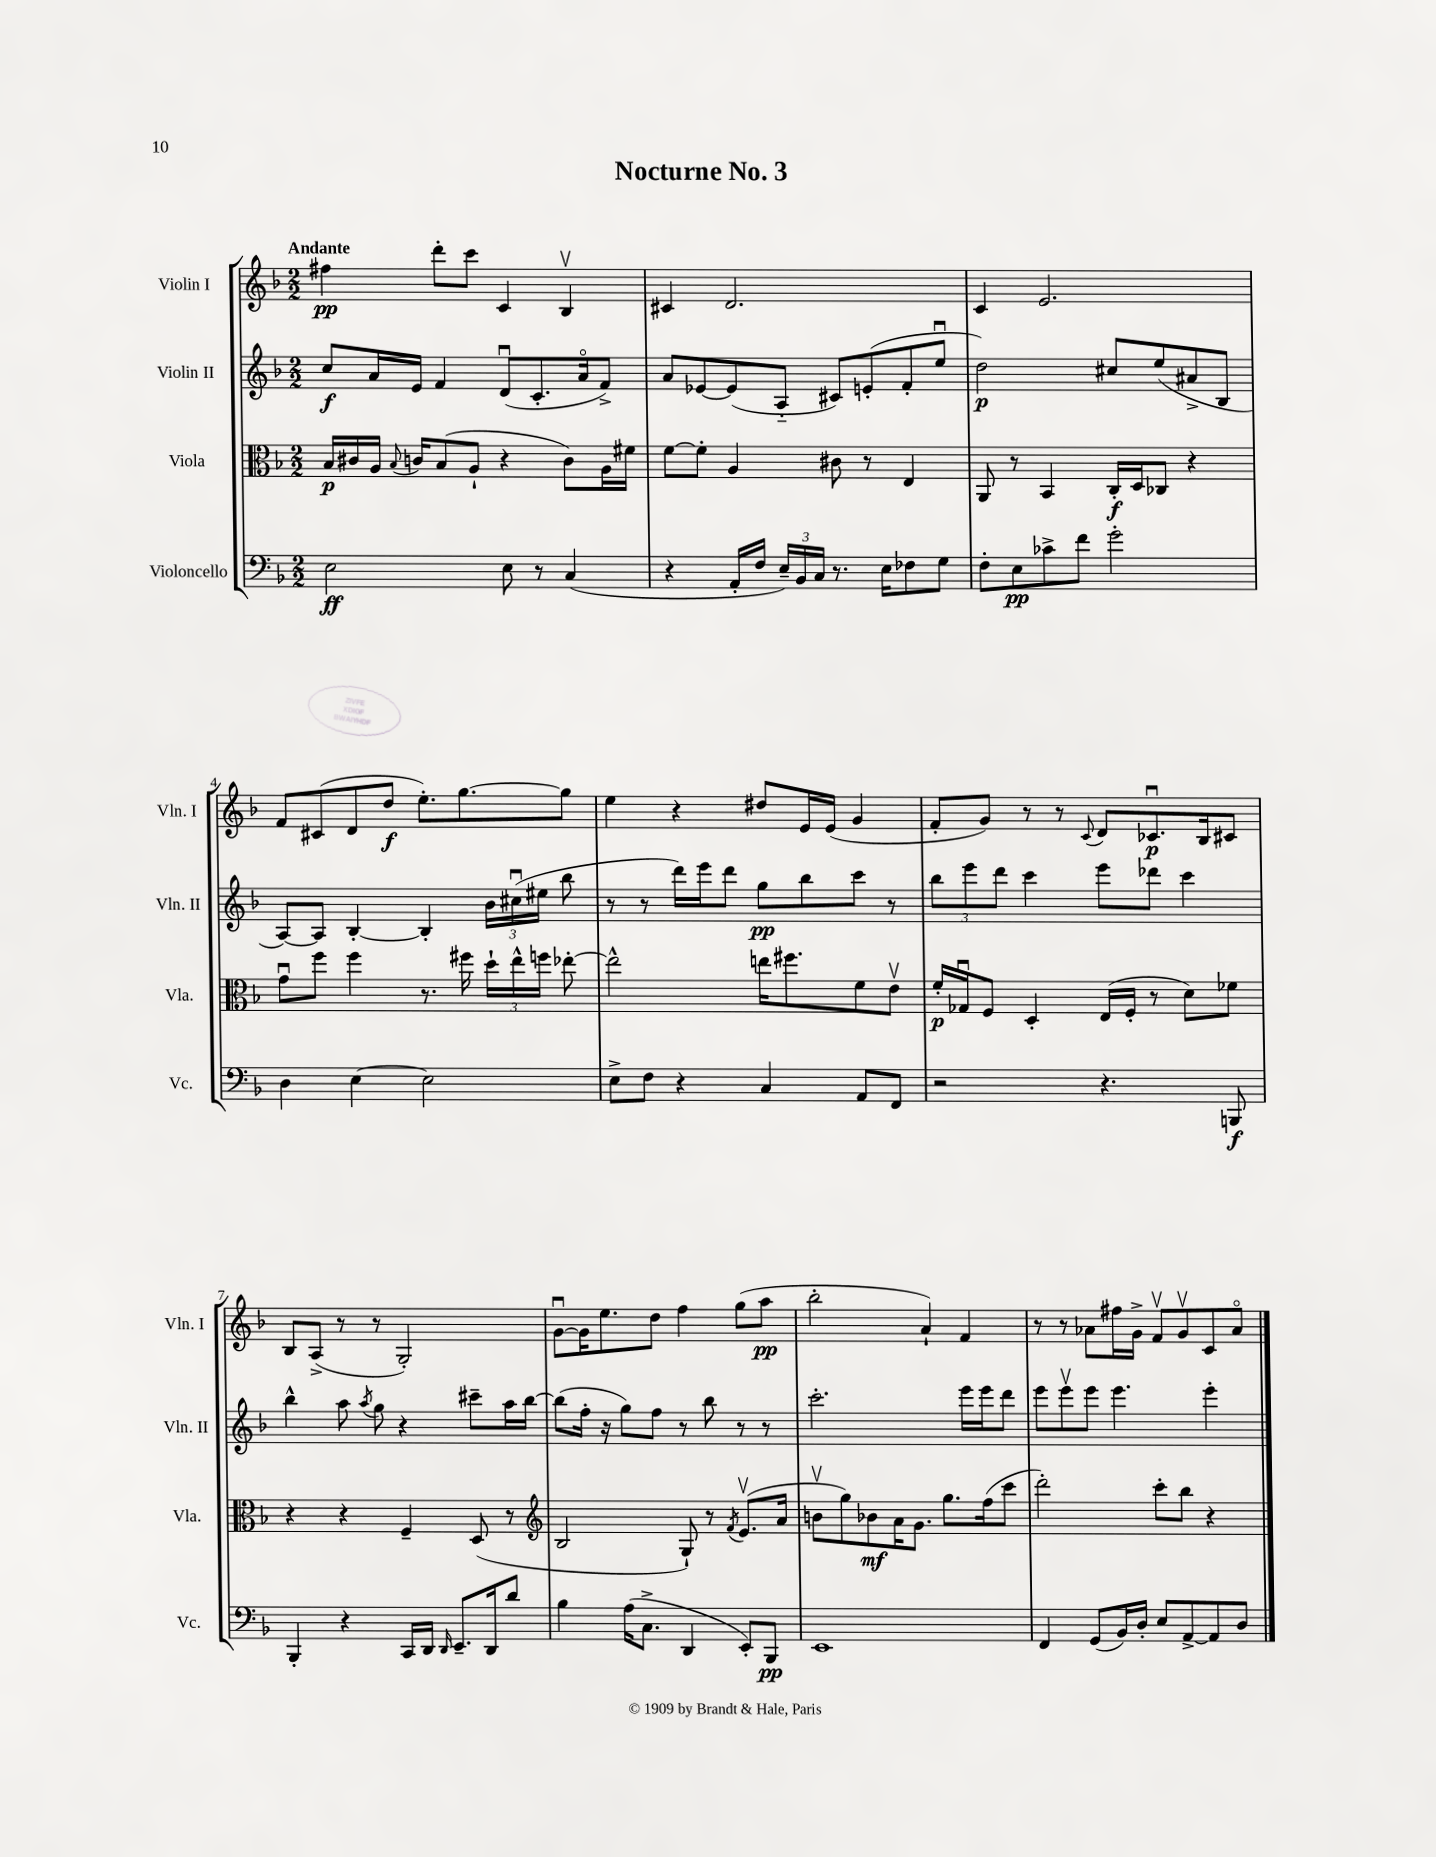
\header { title = "Nocturne No. 3" }
<<
\new StaffGroup <<
\new Staff = "s0" \with { instrumentName = "Violin I" shortInstrumentName = "Vln. I" } {
    \clef treble \key f \major \numericTimeSignature \time 2/2 \tempo "Andante"
    \autoBeamOff fis''4\pp d'''8[-. c'''8] c'4 bes4\upbow |
    cis'4 d'2. |
    c'4 e'2. |
    f'8[ cis'8( d'8 d''8]\f e''8.[-.) g''8.~ g''8] |
    e''4 r4 dis''8[ e'16 e'16]( g'4 |
    f'8[-. g'8]) r8 r8 \appoggiatura { c'8 } d'8[ ces'8.\downbow\p bes16 cis'8] |
    bes8[ a8]->( r8 r8 g2-.) |
    g'8[~\downbow g'16 e''8. d''8] f''4 g''8[( a''8]\pp |
    bes''2-. a'4-!) f'4 |
    r8 r8 aes'8[ fis''16 g'16]-> f'8[\upbow g'8\upbow c'8 aes'8]\flageolet \bar "|." |
}
\new Staff = "s1" \with { instrumentName = "Violin II" shortInstrumentName = "Vln. II" } {
    \clef treble \key f \major \numericTimeSignature \time 2/2
    \autoBeamOff c''8[\f a'16 e'16] f'4 d'8[\downbow( c'8.-. a'16\flageolet f'8]->) |
    a'8[ ees'8~ ees'8( a8]-_ cis'8[) e'8-.( f'8-. e''8]\downbow |
    d''2\p) cis''8[ e''8( ais'8-> bes8] |
    a8[~) a8] bes4~-. bes4-. \tuplet 3/2 { bes'16[ cis''16\downbow( eis''16] } bes''8 |
    r8 r8 d'''16[) e'''16 d'''8] g''8[\pp bes''8 c'''8] r8 |
    \tuplet 3/2 { bes''8[ e'''8 d'''8] } c'''4 e'''8[ des'''8] c'''4 |
    bes''4-^ a''8 \acciaccatura { a''8 } g''8 r4 cis'''8[-- a''16 bes''16]~ |
    bes''8[( f''16]-. r16 g''8[) f''8] r8 bes''8 r8 r8 |
    c'''2.-. e'''16[ e'''16 d'''8] |
    e'''8[ e'''8\upbow e'''8] e'''4. e'''4-. \bar "|." |
}
\new Staff = "s2" \with { instrumentName = "Viola" shortInstrumentName = "Vla." } {
    \clef alto \key f \major \numericTimeSignature \time 2/2
    \autoBeamOff bes16[\p cis'16 a16] \appoggiatura { bes8 } c'16[ bes8( a8]-! r4 c'8[) a16 fis'16] |
    f'8[~ f'8]-. a4 cis'8 r8 e4 |
    a,8 r8 bes,4 c16[-.\f d16 ces8] r4 |
    g'8[\downbow f''8] f''4 r8. fis''16 \tuplet 3/2 { d''16[-! e''16-^ f''16] } ees''8~-. |
    ees''2-^ e''16[ fis''8. f'8 e'8]\upbow |
    f'16[-.\p ges16\downbow f8] d4-. e16[( f16]-. r8 d'8[) fes'8] |
    r4 r4 f4-- d8( r8 |
    \clef treble bes2 g8-!) r8 \acciaccatura { f'8 } e'8.[\upbow( a'16] |
    b'8[\upbow g''8) bes'8\mf a'16 g'8.] g''8.[ f''16( c'''8] |
    d'''2-.) c'''8[-. bes''8] r4 \bar "|." |
}
\new Staff = "s3" \with { instrumentName = "Violoncello" shortInstrumentName = "Vc." } {
    \clef bass \key f \major \numericTimeSignature \time 2/2
    \autoBeamOff e2\ff e8 r8 c4( |
    r4 a,16[-. f16] \tuplet 3/2 { e16[--) bes,16 c16] } r8. e16[ fes8 g8] |
    f8[-. e8\pp ces'8-> f'8] g'2-. |
    d4 e4~ e2 |
    e8[-> f8] r4 c4 a,8[ f,8] |
    r2 r4. b,,8\f |
    bes,,4-. r4 c,16[ d,16] \grace { d,16 } e,8.[-- d,16 d'8] |
    bes4 a16[( c8.]-> d,4 e,8[-.) bes,,8]\pp |
    e,1 |
    f,4 g,8[( bes,16) d16]-. e8[ a,8~-> a,8 d8] \bar "|." |
}
>>
>>
